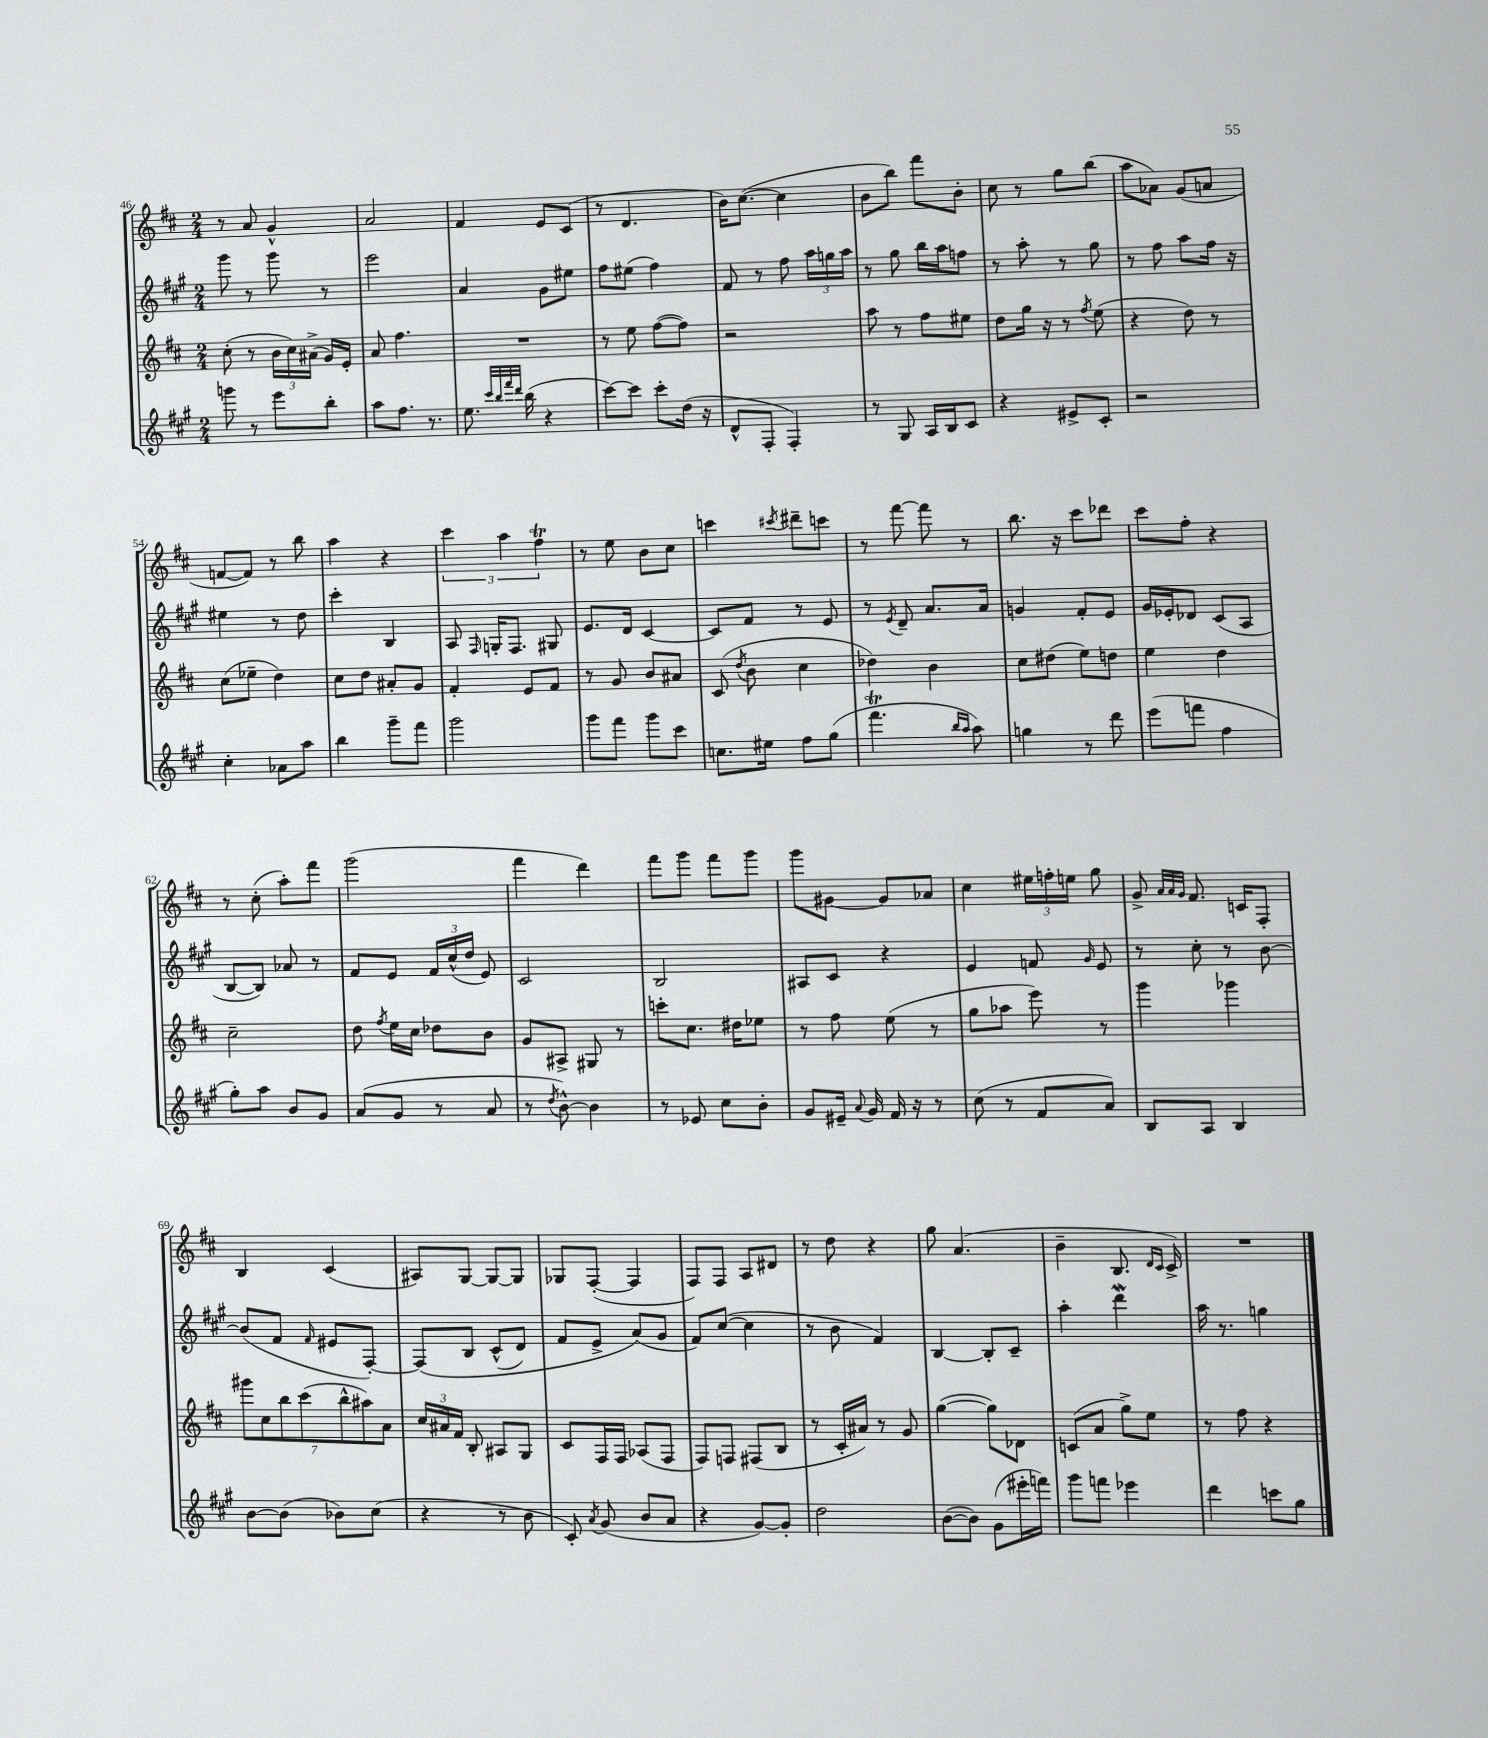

**kern	**kern	**kern	**kern
*staff4	*staff3	*staff2	*staff1
*clefG2	*clefG2	*clefG2	*clefG2
*k[f#c#g#]	*k[f#c#]	*k[f#c#g#]	*k[f#c#]
*M2/4	*M2/4	*M2/4	*M2/4
8ggg\	(8cc#'\	8ggg#\	8r
8r	8r	8r	8a/
8eee\L	24b\LL	8ggg#\	4g^^/
.	24cc#\)	.	.
.	(24a#^\JJ	.	.
8bb'\J	16g/LL)	8r	.
.	16e'/JJ	.	.
=	=	=	=
8aa\L	8a/	2eee\	2a/
8.ff#\J	4.ff#\	.	.
8.r	.	.	.
=	=	=	=
8.ee\	2r	4a/	4f#/
32qqccc#/LLL	.	.	.
32qqbb/	.	.	.
32qqfff#/	.	.	.
32qqddd/JJJ	.	.	.
(16bb\	.	.	.
4r	.	8g#\L	8e/L
.	.	8ee#\J	(8c#/J
=	=	=	=
[8ccc#\L)	8r	8ff#\L	8r
8ccc#\]J	8ee\	(8ee#\J	4.d/
8ccc#'\L	([8ff#\L	4ff#\)	.
(16dd\Jk	8ff#\]J)	.	.
16r	.	.	.
=	=	=	=
8d^^/L	2r	8f#/	16b\LK)
.	.	.	([8.cc#\J
8F#'/J	.	8r	.
4F#'/)	.	8ff#\	4cc#\]
.	.	24aa\LL	.
.	.	24gg\	.
.	.	24aa\JJ	.
=	=	=	=
8r	8aa\	8r	8b\L
8G#/	8r	8gg#\	8bb\J)
16A/LL	8ff#\L	16bb\LL	8fff#\L
16B/J	.	16aa\J	.
8c#/J	8ee#\J	8ff\J	8b'\J
=	=	=	=
4r	8dd\L	8r	8cc#\
.	16gg\Jk	8aa'\	8r
.	16r	.	.
8e#^/L	8r	8r	8gg\L
.	8qff#/	.	.
8c#'/J	(8ee\	8gg#\	(8bb\J
=	=	=	=
2r	4r	8r	8aa\L
.	.	8ff#\	8a-\J)
.	8dd\)	8aa\L	(8g/L
.	8r	16ff#\Jk	8a/J
.	.	16r	.
=	=	=	=
4cc#'\	(8cc#\L	4ee#\	[8f/L
.	8ee-~\J	.	8f/]J)
8a-\L	4dd\)	8r	8r
8aa\J	.	8dd\	8bb\
=	=	=	=
4bb\	8cc#\L	4ccc#'\	4aa\
.	8dd\J	.	.
8ggg#~\L	8a#'/L	4B/	4r
8fff#\J	8g/J	.	.
=	=	=	=
2ggg#\	4f#'/	8A/	6ccc#\
.	.	16qqF#/	.
.	.	16G'/LK	.
.	.	.	6aa\
.	.	8.F#/J	.
.	8e/L	.	.
.	.	.	6ff#\
.	8f#/J	8G#/	.
=	=	=	=
8ggg#\L	8r	8.e/L	8r
8fff#\J	8g/	.	8ee\
.	.	16d/Jk	.
8ggg#\L	8b/L	[4c#/	8b\L
8ccc#\J	8a#/J	.	8cc#\J
=	=	=	=
8.cc\L	(8c#/	8c#/]L	4ccc\
.	8qdd/	.	.
.	8b\	8f#/J	.
16ee#\Jk	.	.	.
.	.	.	8qccc#/
8ff#\L	4cc#\	8r	8ddd#~\L
(8gg#\J	.	8e/	8ccc\J
=	=	=	=
4.fff#\	4dd-\)	8r	8r
.	.	8qe/	.
.	.	8d~/	[8fff#\
.	4b\	8.a/L	8fff#\]
16qqbb/LL	.	.	.
16qqaa/JJ	.	.	.
8aa\)	.	.	8r
.	.	16a/Jk	.
=	=	=	=
4gg\	8cc#\L	4g/	8.bb\
.	(8dd#\J	.	.
.	.	.	16r
8r	8ee\L)	8f#'/L	8ccc#\L
8ddd\	8dd\J	8e/J	8ddd-\J
=	=	=	=
(8eee\L	4ee\	16g#/LL	8ccc#\L
.	.	16e-'/J	.
8fff\J	.	8d-/J	8ff#'\J
4ff#\	4dd\	(8c#/L	4r
.	.	8A/J	.
=	=	=	=
8gg#'\L)	2cc#~\	[8B/L	8r
8aa\J	.	8B/]J)	(8cc#'\
8b/L	.	8a-/	8aa'\L)
8g#/J	.	8r	8fff#\J
=	=	=	=
(8a/L	8dd\	8f#/L	(2ggg\
.	8qff#/	.	.
8g#/J	16ee\LL	8e/J	.
.	16cc#\JJ	.	.
8r	8dd-\L	24f#/LL	.
.	.	(24cc#^^/	.
.	.	24dd/JJ	.
8a/	8b\J	8e/)	.
=	=	=	=
8r	8g/L	2c#/	4fff#\
8qdd/	.	.	.
[8b^^\)	8A#^/J	.	.
4b\]	8G#/	.	4ddd\)
.	8r	.	.
=	=	=	=
8r	8ccc'\L	2B/	8fff#\L
8e-/	8.cc#\J	.	8ggg\J
8cc#\L	.	.	8fff#\L
.	16dd#\LK	.	.
8b'\J	8ee-\J	.	8ggg\J
=	=	=	=
8g#/L	8r	8A#/L	8ggg\L
16e#~/Jk	8ff#\	8c#/J	[8g#\J
8qqa/	.	.	.
16g#/	.	.	.
16f#/	(8ee\	4r	8g#/]L
16r	.	.	.
8r	8r	.	8a-/J
=	=	=	=
(8cc#\	8gg\L	4e/	4cc#\
8r	8aa-\J	.	.
8f#/L	8eee\)	8f/	24ee#\LL
.	.	.	24ff'\
.	.	.	24ee\JJ
.	.	16qqg#/	.
8a/J)	8r	8e/	8gg\
=	=	=	=
8B/L	4ggg\	8r	8g^/
.	.	.	32qqa/LLL
.	.	.	32qqa/
.	.	.	32qqg/JJJ
8A/J	.	8cc#'\	8.f#/
4B/	4ggg-\	8r	.
.	.	.	16c/LK
.	.	[8b\	8F#'/J
=	=	=	=
[8b\L	14ggg#\L	(8b/]L	4B/
.	14cc#\	.	.
(8b\]J	.	8f#/J	.
.	14bb\	.	.
.	(14ccc#\	.	.
.	.	16qqf#/	.
8b-\L)	.	8e#/L	(4c#/
.	14bb^^\	.	.
.	14aa#\)	.	.
(8cc#\J	.	[8F#'/J)	.
.	14a\J	.	.
=	=	=	=
4r	24cc#/LL	&(8F#/]L	8A#/L)
.	24a#/	.	.
.	24f#/JJ	.	.
.	8B'/	8B/J	[8G/J
8r	8A#/L	(8c#^^/L	8G/_L
8b\	8G/J	8d/J)	8G/]J
=	=	=	=
8c#'/)	8c#/L	8f#/L	8G-/L
8qa/	.	.	.
(8g#/	16F#/L	8e^/J	([8F#'/J
.	16F#/JJ	.	.
8b/L	(8A-/L	(8a/L&)	4F#/]
8a/J	8F#/J	8g#/J	.
=	=	=	=
4r	8F#/L)	8f#/L)	8F#/L)
.	8F/J	([8cc#/J	8F#/J
[8g#/L)	(8F#/L	4cc#\]	8A/L
8g#'/]J	8B/J	.	8d#/J
=	=	=	=
2dd\	8r	8r	8r
.	16c#'/LL	8b\	8dd\
.	16a#/JJ)	.	.
.	8r	4f#/)	4r
.	8g/	.	.
=	=	=	=
([8b\L	([4gg\	[4B/	8gg\
8b\]J)	.	.	(4.a/
(8g#\L	8gg\]L)	8B'/]L	.
16eee#'\L	8d-\J	8c#~/J	.
16fff\JJ)	.	.	.
=	=	=	=
8ggg#\L	(8c/L	4aa'\	4b~\
8fff\J	8a/J	.	.
4eee-\	8gg^\L)	4ddd\	8.B/
.	8ee\J	.	.
.	.	.	16qqd/LL
.	.	.	16qqc#/JJ
.	.	.	16c#^/)
=	=	=	=
4ddd\	8r	16aa\	2r
.	.	8.r	.
.	8ff#\	.	.
8ccc\L	4r	4gg\	.
8gg#\J	.	.	.
==	==	==	==
*-	*-	*-	*-
